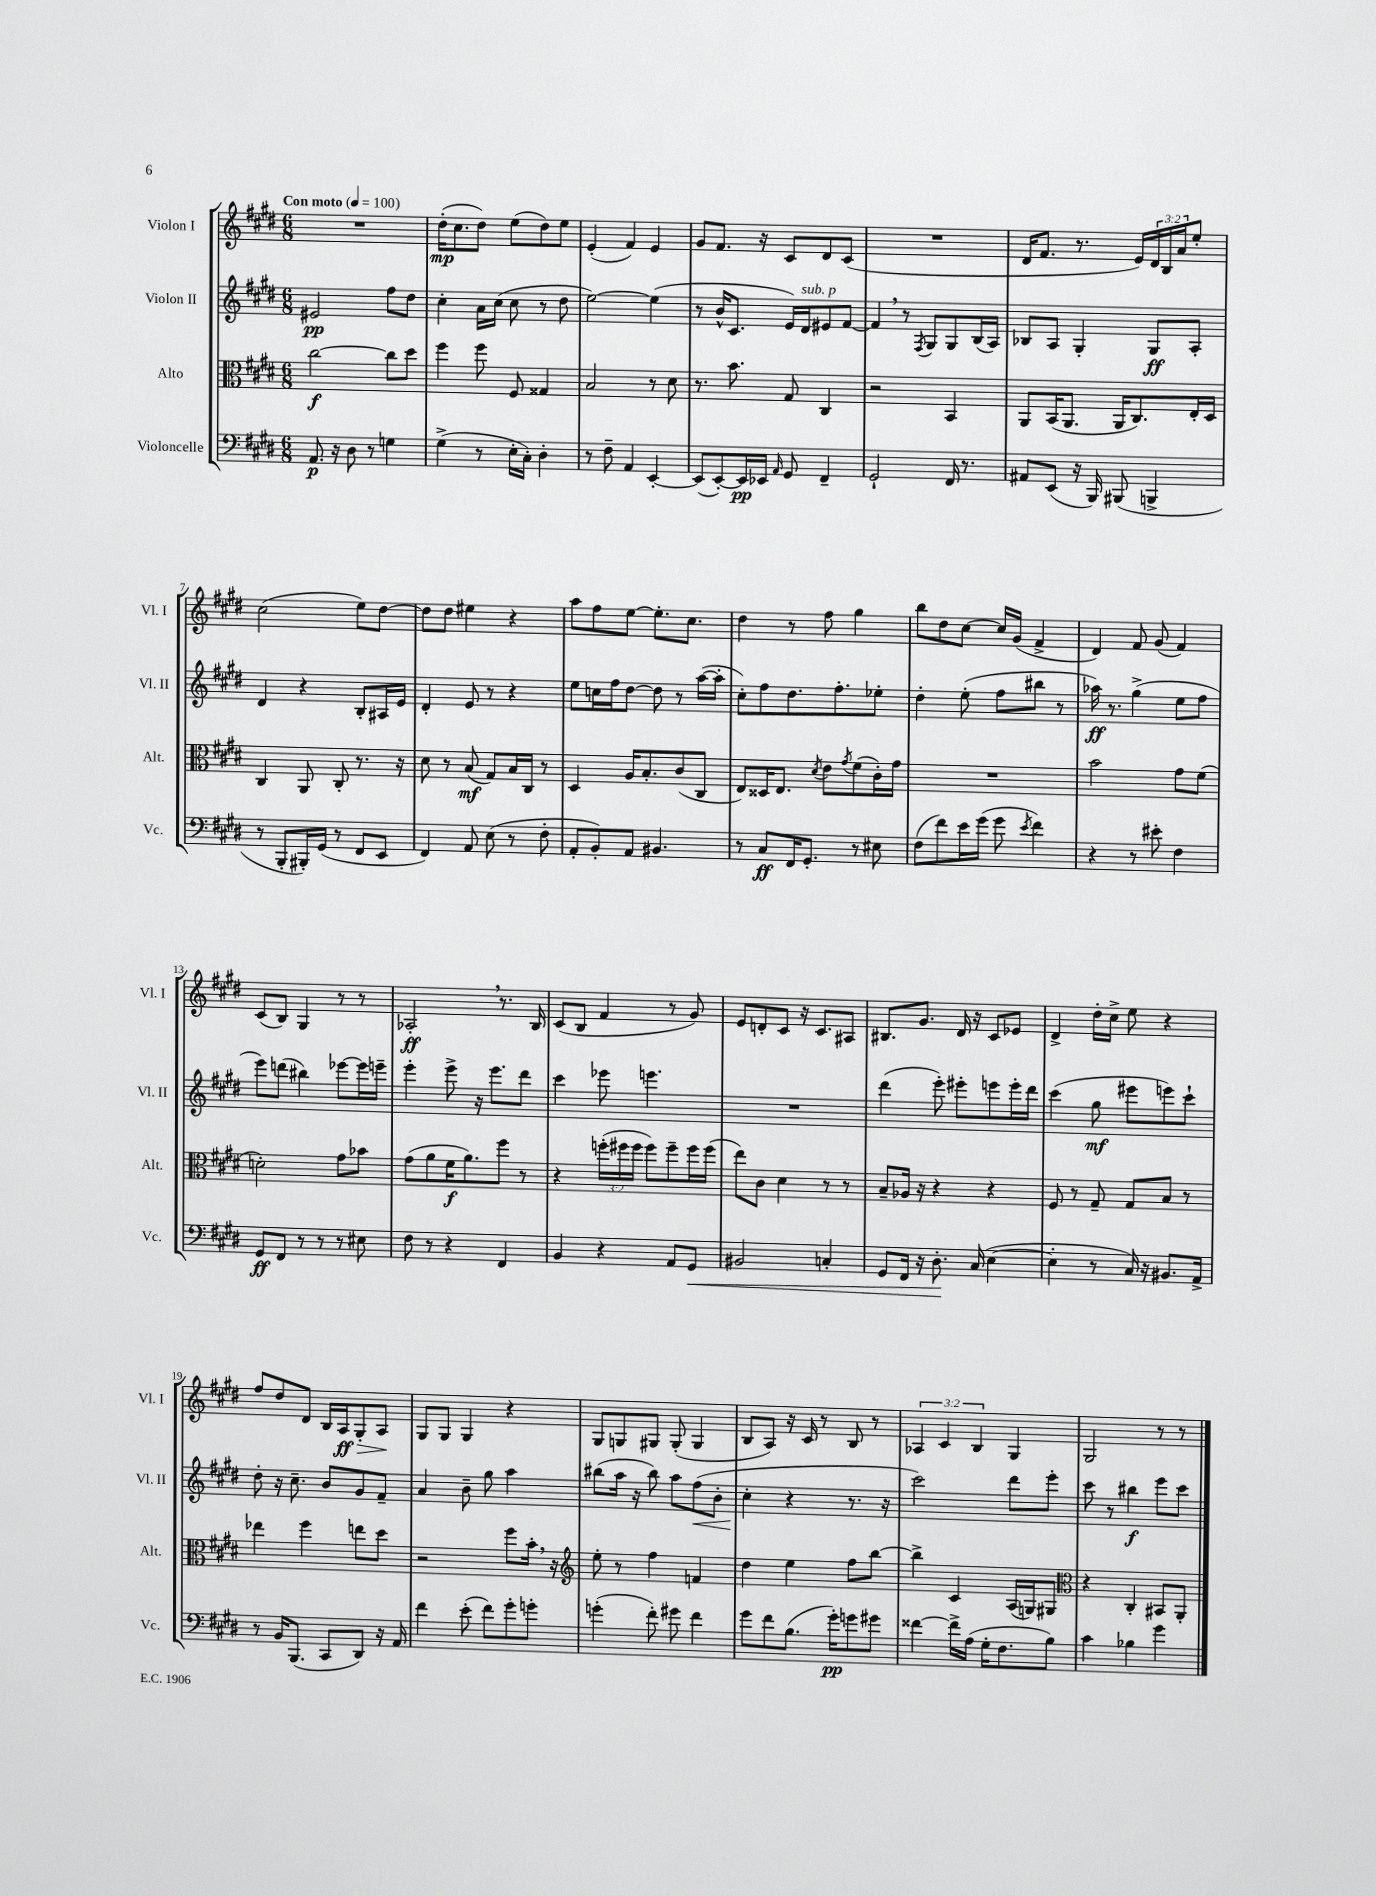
<<
\new StaffGroup <<
\new Staff = "s0" \with { instrumentName = "Violon I" shortInstrumentName = "Vl. I" } {
    \clef treble \key e \major \numericTimeSignature \time 6/8 \override Staff.TupletNumber.text = #tuplet-number::calc-fraction-text \tempo "Con moto" 4 = 100
    R2. |
    dis''16-.\mp( cis''8. dis''8) e''8( dis''8) e''8 |
    e'4-.( fis'4) e'4 |
    gis'8 fis'8. r16 cis'8 dis'8 cis'8( |
    R2. |
    dis'16 fis'8. r8. e'16) \tuplet 3/2 { dis'16 b16 a'16 } e''8-. |
    cis''2( e''8) dis''8~ |
    dis''8 dis''8 eis''4 r4 |
    a''8 fis''8 e''8~ e''8.-. cis''8. |
    dis''4 r8 fis''8 gis''4 |
    b''8 dis''8 cis''8~ cis''16 gis'16( fis'4-> |
    dis'4) fis'8 gis'8( fis'4) |
    cis'8( b8) gis4 r8 r8 |
    aes2-.\ff \breathe r8. b16 |
    cis'8( b8 fis'4 r8 gis'8) |
    e'8 d'8-. cis'8 r16 cis'8. ais8 |
    bis8. gis'8. dis'16 r16 cis'8 ees'8 |
    dis'4-> dis''16-. cis''16-> e''8 r4 |
    fis''8 dis''8 dis'8 b16 a16\ff\> gis8-. a8\! |
    gis8 gis8 gis4 r4 |
    gis8 g8 gis8 gis8-.( gis4 |
    b8 a8) r16 cis'16 r8 b8 r8 |
    \tuplet 3/2 { aes4 cis'4 b4 } gis4 |
    gis2 r8 r8 \bar "|." |
}
\new Staff = "s1" \with { instrumentName = "Violon II" shortInstrumentName = "Vl. II" } {
    \clef treble \key e \major \numericTimeSignature \time 6/8
    eis'2\pp fis''8 dis''8 |
    cis''4-. a'16 cis''16( cis''8 r8 dis''8 |
    e''2~) e''4( |
    r8 b'16-^ cis'8. e'16) dis'16^\markup { \italic "sub. p" } eis'8 fis'8~ |
    fis'4 \breathe r8 \acciaccatura { fis8 } gis8 gis8 b16( a16) |
    bes8 a8 gis4-. gis8\ff a8-. |
    dis'4 r4 b8-. ais16 e'16 |
    dis'4-. e'8 r8 r4 |
    e''8 c''16 fis''16 dis''8~ dis''8 r8 a''16~( a''16-. |
    cis''8-.) fis''8 dis''8. fis''8.-. ees''8-. |
    dis''4-. e''8-.( fis''8 bis''8 r8 |
    aes''16\ff) r8. gis''4->( e''8 fis''8 |
    e'''8) d'''8( bis''4) ees'''8~ ees'''16 e'''16-- |
    e'''4-. e'''8-> r16 e'''8. dis'''8 |
    cis'''4 ees'''8 e'''4. |
    R2. |
    dis'''4( e'''8-.) eis'''8-. e'''8 e'''16-. dis'''16 |
    cis'''4( gis''8\mf eis'''8 e'''8) cis'''8-! |
    dis''8-. r16 cis''8.-- b'8 gis'8 fis'8-- |
    a'4 b'8-- gis''8 a''4 |
    bis''8( a''16 r16 bis''8) a''8 fis''8\<( b'8-. |
    cis''4-.\! r4 r8. r16 |
    cis'''2) dis'''8 e'''8-. |
    cis'''8 r8 bis''4\f e'''8 cis'''8 \bar "|." |
}
\new Staff = "s2" \with { instrumentName = "Alto" shortInstrumentName = "Alt." } {
    \clef alto \key e \major \numericTimeSignature \time 6/8 \override Staff.TupletNumber.text = #tuplet-number::calc-fraction-text
    cis''2~\f cis''8 dis''8 |
    fis''4 fis''8 fis8 gisis4 |
    b2 r8 dis'8 |
    r8. b'8. gis8 cis4 |
    r2 b,4 |
    a,8 b,16( a,8. a,16 cis8.) e16-. dis16 |
    cis4 a,8 cis8-. r8. r16 |
    dis'8 r8 b8\mf( gis8) b16 cis16 r8 |
    dis4 a16 b8.-. cis'8( cis8 |
    e8) disis16 e8. \acciaccatura { dis'8 } e'8 \acciaccatura { gis'8 } fis'8( cis'16-.) gis'16 |
    R2. |
    b'2 gis'8 fis'8( |
    d'2-.) gis'8 bes'8 |
    gis'8( a'8 fis'16\f a'8.) fis''8 r8 |
    r4 \tuplet 3/2 { f''16-.( fis''16 fis''16 } fis''8) fis''8-- fis''16 fis''16( |
    e''8) cis'8 dis'4 r8 r8 |
    b8-- aes16 r16 r4 r4 |
    fis8 r8 gis8-- gis8 b8 r8 |
    ees''4 fis''4 e''8 dis''8 |
    r2 fis''8 b'16-. \breathe r16 |
    \clef treble e''8-. r8 fis''4 f'4 |
    dis''4 e''4 fis''8 b''8~ |
    b''4-> cis'4 a16( g16) gis8 |
    \clef alto r4 cis4-. bis,8 a,8-. \bar "|." |
}
\new Staff = "s3" \with { instrumentName = "Violoncelle" shortInstrumentName = "Vc." } {
    \clef bass \key e \major \numericTimeSignature \time 6/8
    a,8.\p r16 dis8 r8 g4 |
    gis4->( r8 e16-. cis16-.) dis4-. |
    r8 fis8-- a,4 e,4~-. |
    e,8( e,8~-.) e,16\pp ees,16 \grace { a,16 } gis,8 fis,4-- |
    gis,2-! fis,16 r8. |
    ais,8 e,8( r16 b,,16) bis,,8( b,,4-> |
    r8 b,,8-. bis,,16-.) gis,16( r8 fis,8 e,8 |
    fis,4) a,8 e8( r8 fis8-. |
    a,8-. b,8-.) a,8 bis,4. |
    r8 cis8\ff fis,16 gis,8.-. r8 eis8 |
    fis8( fis'8) e'16 gis'16( gis'8 \acciaccatura { e'8 } fis'4) |
    r4 r8 eis'8-. fis4 |
    gis,8\ff fis,8 r8 r8 r8 eis8 |
    fis8 r8 r4 fis,4 |
    b,4 r4 a,8 gis,8\< |
    bis,2 c4-. |
    gis,8 fis,16 r16 dis8.-.\! cis16( e4~ |
    e4-. r8 cis16) r16 bis,8. a,16-> |
    r8 b,16 b,,8.( cis,8 dis,8) r16 a,16 |
    fis'4 e'8-.( fis'8) gis'8-. g'8-. |
    g'4-.( fis'8-.) gis'8 fis'4 |
    gis'8 fis'8 b8.( gis'16-.\pp) g'8 gis'8 |
    fisis'4~ fisis'16-> a16( gis16-. fis8. b8) |
    cis'4 bes4 gis'4 \bar "|." |
}
>>
>>
